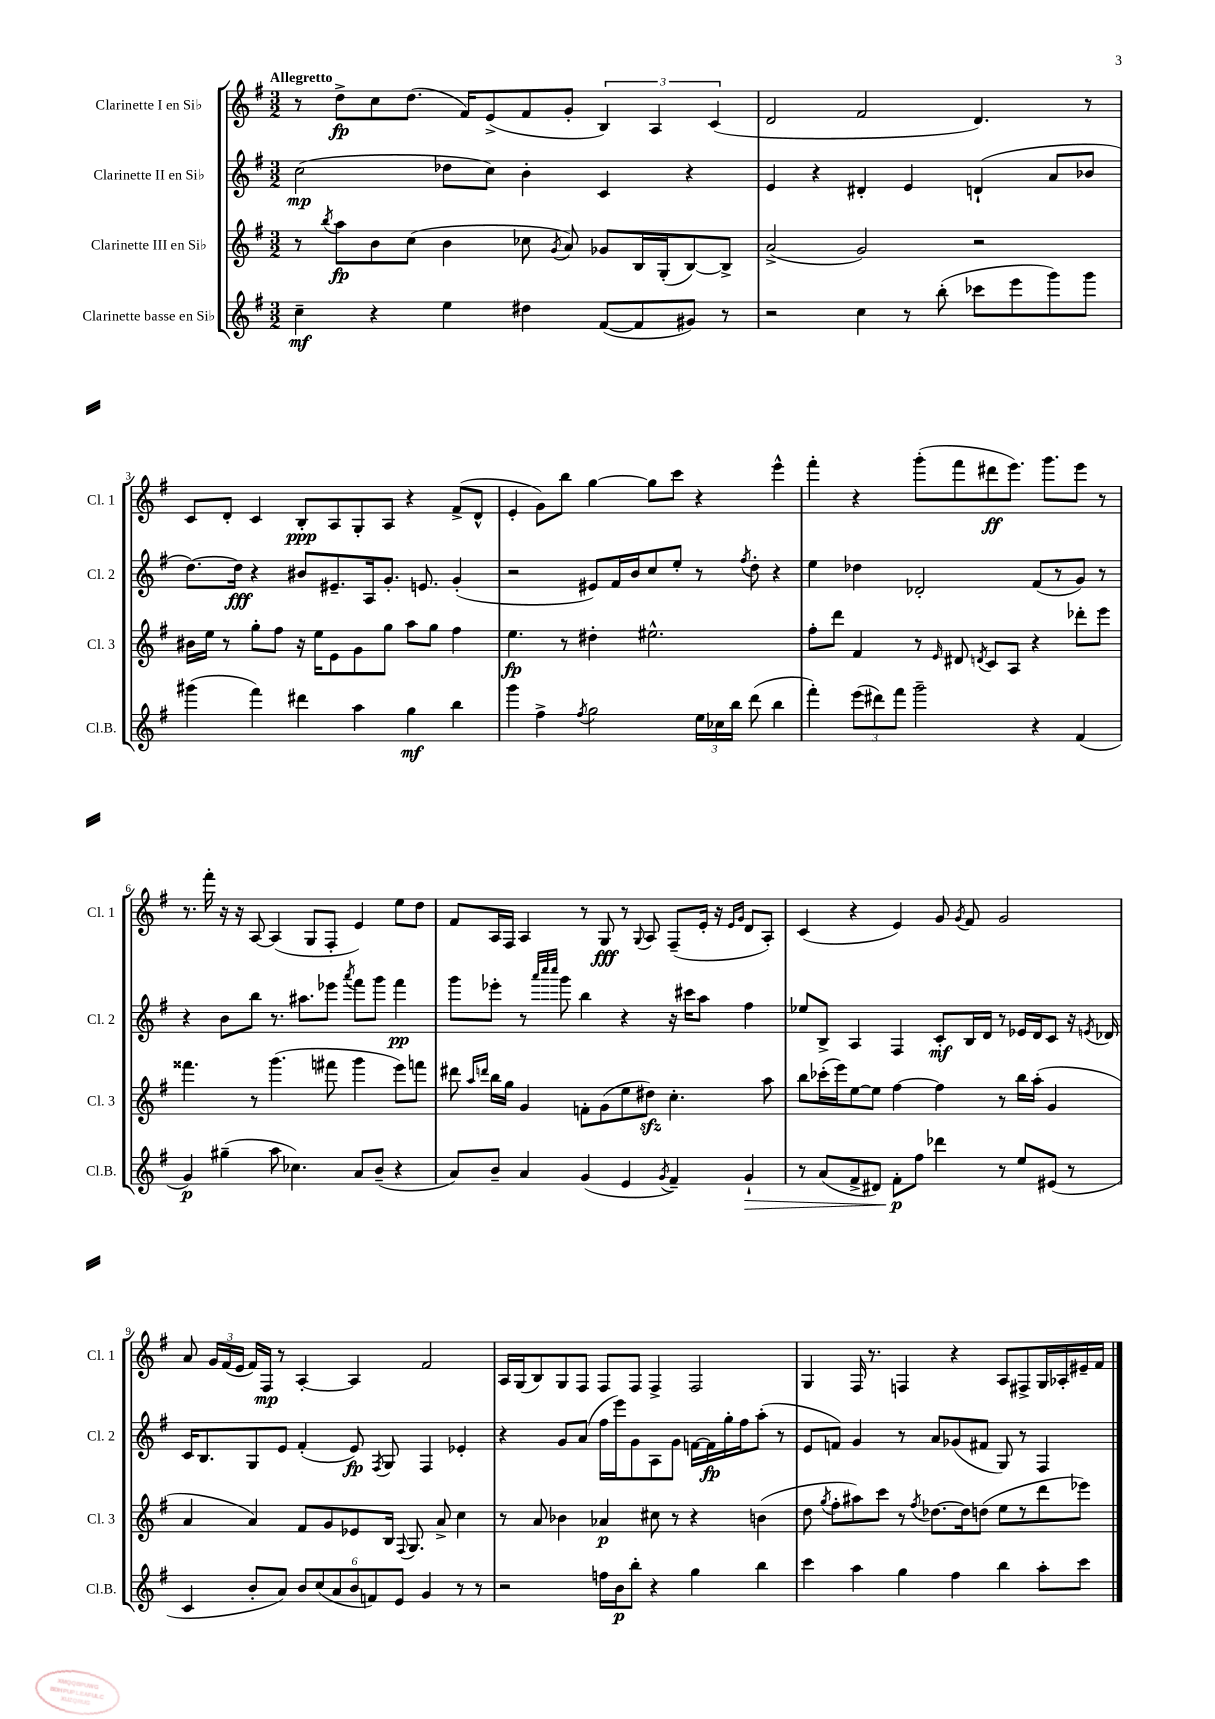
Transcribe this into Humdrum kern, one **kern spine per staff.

**kern	**kern	**kern	**kern
*staff4	*staff3	*staff2	*staff1
*clefG2	*clefG2	*clefG2	*clefG2
*k[f#]	*k[f#]	*k[f#]	*k[f#]
*M3/2	*M3/2	*M3/2	*M3/2
4cc~	8r	(2cc	8r
.	8qbb	.	.
.	8aa	.	8dd^
4r	8b	.	8cc
.	(8cc	.	(8.dd
4ee	4b	8dd-	.
.	.	.	16f#)
.	.	8cc)	(8e^
4dd#	8cc-	4b'	8f#
.	8qg	.	.
.	8a)	.	8g'
([8f#	8g-	4c	6B)
8f#]	16B	.	.
.	.	.	6A
.	(16G'	.	.
8g#)	[8B)	4r	.
.	.	.	(6c
8r	8B^]	.	.
=	=	=	=
2r	(2a^	4e	2d
.	.	4r	.
4cc	2g)	4d#'	2f#
8r	.	4e	.
(8bb'	.	.	.
8ccc-	2r	(4d`	4.d)
8eee	.	.	.
8ggg)	.	8a	.
8ggg	.	8b-	8r
=	=	=	=
(4ggg#	16b#	[8.dd)	8c
.	16ee	.	.
.	8r	.	8d'
.	.	16dd]	.
4fff#)	8gg'	4r	4c
.	8ff#	.	.
4ddd#	16r	8b#	8B'
.	16ee	.	.
.	8e	8.e#~	8A
4aa	8g	.	8G'
.	.	16A	.
.	8gg	8.g'	8A
4gg	8aa	.	4r
.	.	8.e	.
.	8gg	.	.
4bb	4ff#	(4g'	(8f#^
.	.	.	8d^^
=	=	=	=
4ggg	4.ee	2r	4e'
4ff#^	.	.	8g)
.	8r	.	8bb
8qff#	.	.	.
2gg	4dd#'	8e#)	[4gg
.	.	16f#	.
.	.	16b	.
.	2.ee#^^	8cc	8gg]
.	.	8ee'	8ccc
24ee	.	8r	4r
24cc-	.	.	.
24bb	.	.	.
.	.	8qff#	.
(8ddd	.	8dd'	.
4bb	.	4r	4eee^^
=	=	=	=
4fff#')	8ff#'	4ee	4fff#'
.	8ddd	.	.
(12eee	4f#	4dd-	4r
12ddd#)	.	.	.
12fff#	.	.	.
2ggg~	8r	2d-'	(8ggg'
.	16qqe	.	.
.	8d#	.	8fff#
.	8qd	.	.
.	8c	.	8ddd#
.	8A	.	8.eee)
4r	4r	(8f#	.
.	.	.	8.ggg
.	.	8r	.
(4f#	8ddd-'	8g)	8eee
.	8eee	8r	8r
=	=	=	=
4g)	4.fff##	4r	8.r
.	.	.	16fff#'
(4gg#~	.	8b	16r
.	.	.	16r
.	8r	8bb	[8A
8aa	(4.ggg	8.r	(4A]
4.cc-)	.	.	.
.	.	8.aa#	.
.	.	.	8G
.	8fff#	8eee-	8F#'
.	.	8qaaa	.
8a	4ggg	8fff#	4e)
(8b~	.	8ggg	.
4r	8eee)	4fff#	8ee
.	8fff	.	8dd
=	=	=	=
8a)	8ddd#	8ggg	8f#
.	16qqaa	.	.
.	16qqddd	.	.
8b~	16bb	8eee-'	16A
.	16gg	.	16F#
4a	4g	8r	4A
.	.	32qqaaa	.
.	.	32qqcccc	.
.	.	32qqcccc	.
.	.	8ggg	.
(4g	8f'	4bb	8r
.	(8g	.	8G
4e	8ee	4r	8r
.	.	.	8qqG
.	8dd#)	.	8A
8qg	.	.	.
4f#~)	4.cc'	16r	(8F#~
.	.	16ccc#	.
.	.	8aa	16e'
.	.	.	16r
.	.	.	16qqe
.	.	.	16qqg
4g`	.	4ff#	8d
.	8aa	.	8A')
=	=	=	=
8r	8bb	8ee-	(4c
(8a	(16ccc-'	8B^	.
.	16eee)	.	.
8f#^	[8ee	4A	4r
8d#)	8ee]	.	.
8f#'	[4ff#	4F#	4e)
8ff#	.	.	.
4ddd-	4ff#]	8c'	8g
.	.	.	8qg
.	.	16B	8f#
.	.	16d	.
8r	8r	8r	2g
8ee	16bb	16e-	.
.	(16aa'	16d	.
(8e#	4g	8c	.
8r	.	16r	.
.	.	8qe	.
.	.	16d-	.
=	=	=	=
4c	4a	16c	8a
.	.	8.B	.
.	.	.	24g
.	.	.	(24f#
.	.	.	24e
8b'	4a)	8G	16f#)
.	.	.	16F#
8a)	.	8e	8r
12b	8f#	(4f#'	[4A'
(12cc	.	.	.
.	8g	.	.
12a	.	.	.
12b	8e-	8e)	4A]
12f)	.	.	.
.	.	8qF#	.
.	16B	8G	.
12e	.	.	.
.	8qqF#	.	.
.	8.G	.	.
4g	.	4F#	2f#
.	8a^	.	.
8r	4cc	4e-'	.
8r	.	.	.
=	=	=	=
2r	8r	4r	16A
.	.	.	(16G
.	8a	.	8B)
.	4b-	8g	8G
.	.	(8a	8F#
16ff	4a-	16ff#	8F#
16b	.	16eee)	.
8bb'	.	8g	8F#
4r	8cc#	8A	4F#^
.	8r	8g	.
4gg	4r	[16f	2F#
.	.	16f]	.
.	.	16gg'	.
.	.	16ff#	.
4bb	(4b	(8aa'	.
.	.	8r	.
=	=	=	=
4ccc	8dd	8e	4G
.	8qgg	.	.
.	8ff#'	8f)	.
4aa	8aa#)	4g	16F#
.	.	.	8.r
.	8ccc	.	.
4gg	8r	8r	4F
.	8qff#	.	.
.	[8.dd-	8a	.
4ff#	.	(8g-	4r
.	16dd-]	.	.
.	(8dd	8f#	.
4bb	8ee	8G)	8A
.	8r	8r	8F#^
8aa'	8ddd	4F#	16G
.	.	.	16A-'
8ccc	8eee-)	.	16e#~
.	.	.	16f#
==	==	==	==
*-	*-	*-	*-
